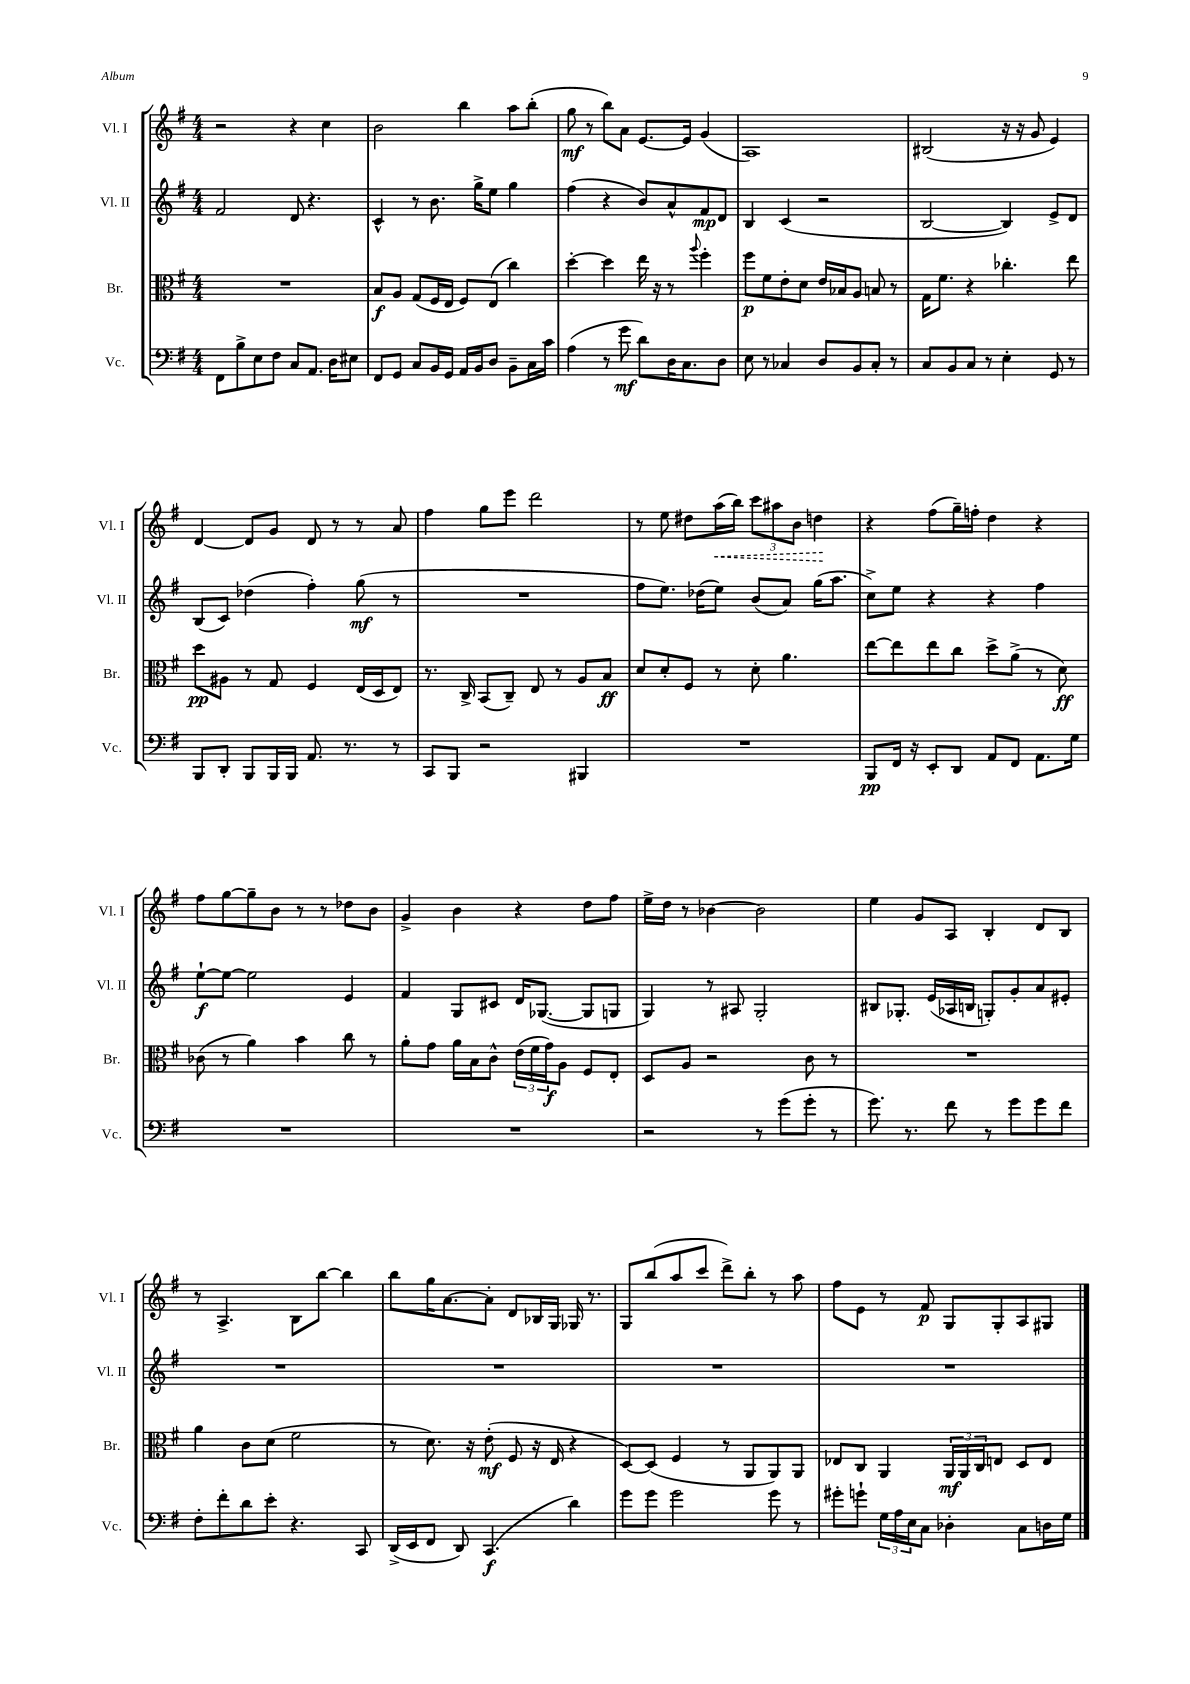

**kern	**kern	**kern	**kern
*staff4	*staff3	*staff2	*staff1
*clefF4	*clefC3	*clefG2	*clefG2
*k[f#]	*k[f#]	*k[f#]	*k[f#]
*M4/4	*M4/4	*M4/4	*M4/4
8FF#	1r	2f#	2r
8B^	.	.	.
8E	.	.	.
8F#	.	.	.
8C	.	8d	4r
8.AA	.	4.r	.
.	.	.	4cc
16D	.	.	.
8E#	.	.	.
=	=	=	=
8FF#	8B	4c^^	2b
8GG	8A	.	.
8C	(8G	8r	.
16BB	16F#	8.b	.
16GG	16E	.	.
16AA	8F#)	.	4bb
16BB	.	16gg^	.
8D	(8E	8ee	.
8BB~	4cc)	4gg	8aa
16C	.	.	(8bb'
16c	.	.	.
=	=	=	=
(4A	[4dd'	(4ff#	8gg
.	.	.	8r
8r	4dd]	4r	8bb)
8g	.	.	8a
8d)	16ee	8b)	[8.e
.	16r	.	.
16D	8r	8a^^	.
8.C	.	.	16e]
.	8qqaa	.	.
.	4ff#'	8f#	(4g
8D	.	8d	.
=	=	=	=
8E	8ff#	4B	1A)
8r	8f#	.	.
4C-	8e'	(4c	.
.	8d	.	.
8D	16e	2r	.
.	16B-	.	.
8BB	8A	.	.
8C-'	8B	.	.
8r	8r	.	.
=	=	=	=
8C	16G	[2B	(2B#
.	8.f#	.	.
8BB	.	.	.
8C	4r	.	.
8r	.	.	.
4E'	4.cc-'	4B])	16r
.	.	.	16r
.	.	.	8g
8GG	.	8e^	4e)
8r	8ee	8d	.
=	=	=	=
8BBB	8dd	(8B	[4d
8DD'	8A#	8c)	.
8BBB	8r	(4dd-	8d]
16BBB	8G	.	8g
16BBB	.	.	.
8.AA	4F#	4ff#')	8d
.	.	.	8r
8.r	.	.	.
.	(16E	(8gg	8r
.	16D	.	.
8r	8E)	8r	8a
=	=	=	=
8CC	8.r	1r	4ff#
8BBB	.	.	.
.	16C^	.	.
2r	(8BB	.	8gg
.	8C~)	.	8eee
.	8E	.	2ddd
.	8r	.	.
4BBB#	8A	.	.
.	8B	.	.
=	=	=	=
1r	8d	8ff#	8r
.	8d'	8.ee)	8ee
.	8F#	.	8dd#
.	.	(16dd-	.
.	8r	8ee)	(16aa
.	.	.	16bb)
.	8d'	(8b	12ccc
.	.	.	12aa#
.	4.a	8a)	.
.	.	.	12b
.	.	(16gg	4dd
.	.	8.aa	.
=	=	=	=
8BBB	[8ee	8cc^)	4r
16FF#	8ee]	8ee	.
16r	.	.	.
8EE'	8ee	4r	(8ff#
8DD	8cc	.	16gg~)
.	.	.	16ff'
8AA	8dd^	4r	4dd
8FF#	(8a^	.	.
8.AA	8r	4ff#	4r
.	8d)	.	.
16G	.	.	.
=	=	=	=
1r	(8c-	[8ee`	8ff#
.	8r	8ee_	[8gg
.	4a)	2ee]	8gg~]
.	.	.	8b
.	4b	.	8r
.	.	.	8r
.	8cc	4e	8dd-
.	8r	.	8b
=	=	=	=
1r	8a'	4f#	4g^
.	8g	.	.
.	16a	8G	4b
.	16B	.	.
.	8c^^	8c#	.
.	(24e	16d	4r
.	24f#	.	.
.	.	([8.G-	.
.	24g)	.	.
.	8A	.	.
.	8F#	8G-]	8dd
.	8E'	8G	8ff#
=	=	=	=
2r	8D	4G)	16ee^
.	.	.	16dd
.	8A	.	8r
.	2r	8r	[4b-
.	.	8A#	.
8r	.	2G'	2b-]
(8g	.	.	.
8g'	8c	.	.
8r	8r	.	.
=	=	=	=
8.g)	1r	8B#	4ee
.	.	8.G-'	.
8.r	.	.	.
.	.	.	8g
.	.	(16e	.
8f#	.	16A-	8A
.	.	16B	.
8r	.	8G')	4B'
8g	.	8g'	.
8g	.	8a	8d
8f#	.	8e#'	8B
=	=	=	=
8F#'	4a	1r	8r
8f#'	.	.	4.A^
8d	8c	.	.
8e'	(8d	.	.
4.r	2f#	.	8B
.	.	.	[8bb
.	.	.	4bb]
8CC	.	.	.
=	=	=	=
(16DD^	8r	1r	8bb
16EE	.	.	.
8FF#	8.d)	.	16gg
.	.	.	[8.a
8DD)	.	.	.
.	16r	.	.
(4.CC	(8e'	.	8a']
.	8F#	.	8d
.	16r	.	16B-
.	16E	.	16G
4d)	4r	.	16G-
.	.	.	8.r
=	=	=	=
8g	[8D)	1r	8G
8g	(8D]	.	(8bb
2g	4F#	.	8aa
.	.	.	8ccc
.	8r	.	8ddd^)
.	8AA	.	8bb'
8g	8AA)	.	8r
8r	8AA	.	8aa
=	=	=	=
8g#'	8E-	1r	8ff#
8g`	8C	.	8e
24G	4AA	.	8r
24A	.	.	.
24E	.	.	.
8C	.	.	8f#
4D-'	24AA	.	8G
.	24AA	.	.
.	24C	.	.
.	8E	.	8G'
8C	8D	.	8A
16D	8E	.	8G#
16G	.	.	.
==	==	==	==
*-	*-	*-	*-
